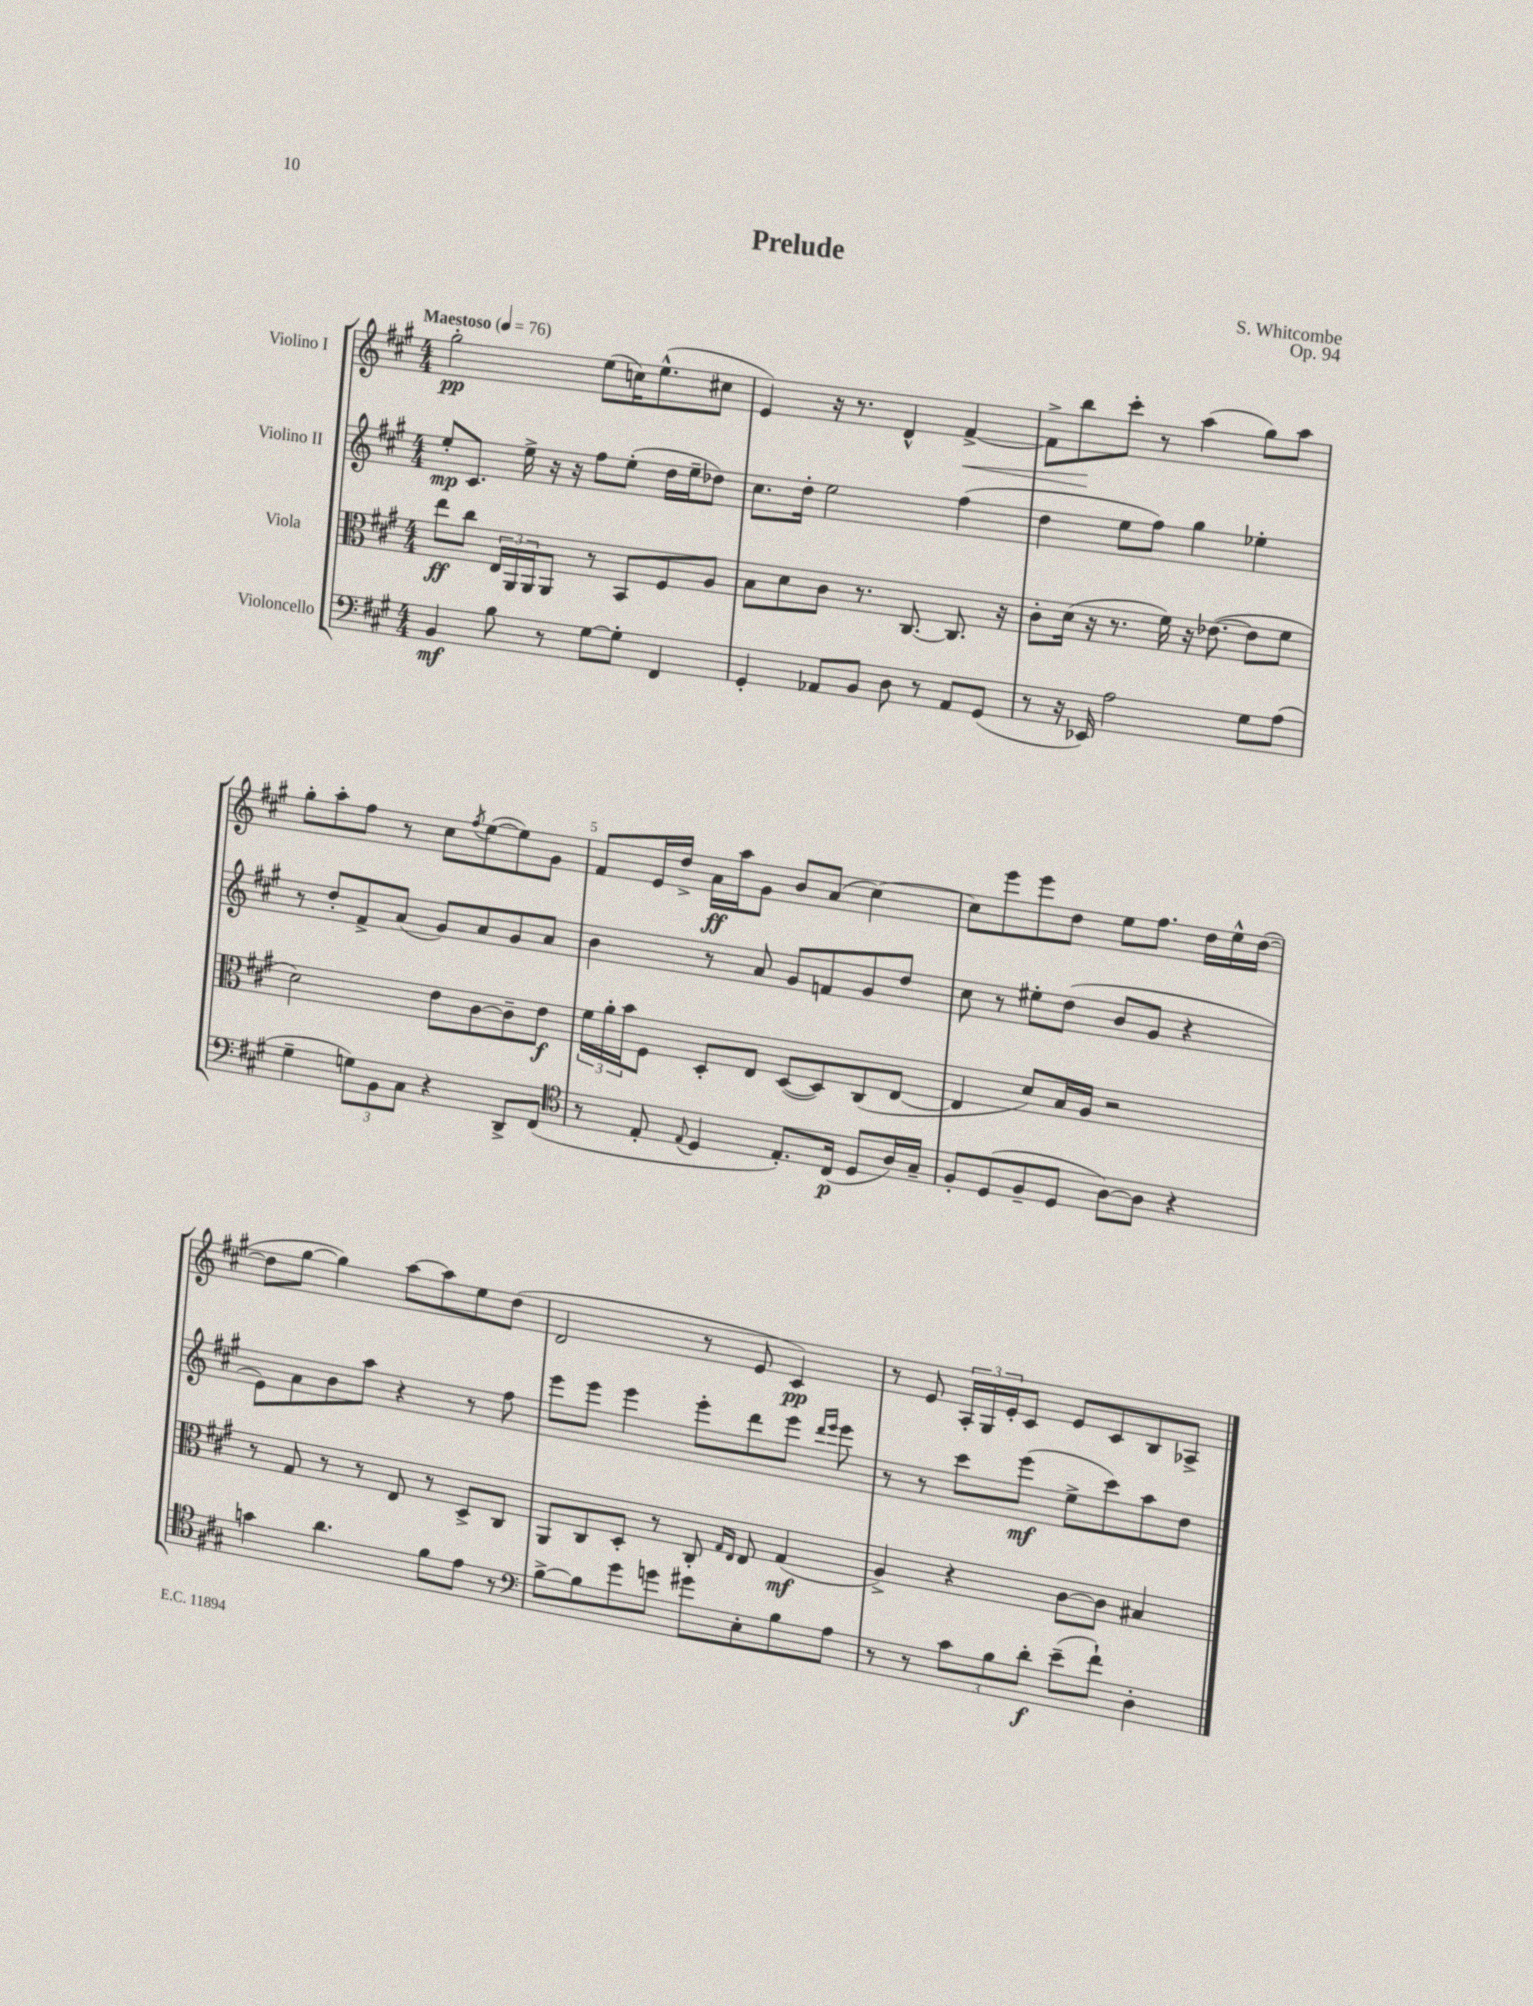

**kern	**dynam	**kern	**dynam	**kern	**dynam	**kern	**dynam
*part4	*part4	*part3	*part3	*part2	*part2	*part1	*part1
*staff4	*staff4	*staff3	*staff3	*staff2	*staff2	*staff1	*staff1
*I"Violoncello	*	*I"Viola	*	*I"Violino II	*	*I"Violino I	*
*clefF4	*	*clefC3	*	*clefG2	*	*clefG2	*
*k[f#c#g#]	*	*k[f#c#g#]	*	*k[f#c#g#]	*	*k[f#c#g#]	*
*M4/4	*	*M4/4	*	*M4/4	*	*M4/4	*
*MM76	*	*MM76	*	*MM76	*	*MM76	*
=1	=1	=1	=1	=1	=1	=1	=1
!	!	!	!	!	!	!LO:TX:a:B:t=Maestoso	!
4BB/	mf	8ee\L	ff	8ee'/L	mp	2gg#'\	pp
.	.	8cc#\J	.	8.c#/J	.	.	.
8B\	.	24E/LL	.	.	.	.	.
.	.	24AA/	.	.	.	.	.
.	.	.	.	16ee^\	.	.	.
.	.	24AA/J	.	.	.	.	.
8r	.	8AA/J	.	16r	.	.	.
.	.	.	.	16r	.	.	.
[8G#\L	.	8r	.	8ff#\L	.	(8ee\L	.
8G#'\J]	.	8BB/L	.	(8ee'\J	.	16ccn\K)	.
.	.	.	.	.	.	(8.ee^^\	.
4FF#/	.	8F#/	.	16dd\LL	.	.	.
.	.	.	.	16ee~\J	.	.	.
.	.	8A/J	.	8dd-X\J)	.	8cc#X\J	.
=2	=2	=2	=2	=2	=2	=2	=2
4GG#'/	.	8B\L	.	8.cc#\L	.	4e/)	.
.	.	8d\	.	.	.	.	.
.	.	.	.	16dd'\Jk	.	.	.
8AA-X/L	.	8c#\J	.	2ee\	.	16r	.
.	.	.	.	.	.	8.r	.
8BB/J	.	8.r	.	.	.	.	.
8D\	.	.	.	.	.	4d^^/	.
.	.	[8.C#/	.	.	.	.	.
8r	.	.	.	.	.	.	.
!	!	!	!	!	!	!	!LO:HP:b
8AA-/L	.	8.C#/]	.	(4ff#\	.	[4f#^/	<
(8GG#/J	.	.	.	.	.	.	.
.	.	16r	.	.	.	.	.
=3	=3	=3	=3	=3	=3	=3	=3
8r	.	8c#'\L	.	4dd\	.	8f#^\L]	.
16r	.	(16d\Jk	.	.	.	8bb\	.
16EE-X/)	.	16r	.	.	.	.	.
2A\	.	8.r	.	8ee\L	.	8ccc#'\J	[
.	.	.	.	8ff#\J)	.	8r	.
.	.	16f#\)	.	.	.	.	.
.	.	16r	.	4gg#\	.	(4aa\	.
.	.	([8.e-X\	.	.	.	.	.
8G#\L	.	8e-\L]	.	4ee-X'\	.	8gg#\L)	.
(8A\J	.	8f#\J	.	.	.	8aa\J	.
!!LO:LB:g=z
=4	=4	=4	=4	=4	=4	=4	=4
4G#~\	.	2d\)	.	8r	.	8gg#'\L	.
.	.	.	.	8dd'/L	.	8aa'\	.
12Gn\L)	.	.	.	8f#^/	.	8ff#\J	.
12BB\	.	.	.	.	.	.	.
.	.	.	.	(8a/J	.	8r	.
12C#\J	.	.	.	.	.	.	.
4r	.	8e\L	.	8g#/L)	.	8cc#\L	.
.	.	.	.	.	.	8qff#/	.
.	.	[8c#\	.	8a/	.	([8ee\	.
8DD^/L	.	8c#~\]	.	8g#/	.	8ee\])	.
(8FF#/J	.	8e\J	f	8a/J	.	8g#\J	.
=5	=5	=5	=5	=5	=5	=5	=5
*clefC4	*	*	*	*	*	*	*
8r	.	24f#\LL	.	4b\	.	8f#/L	.
.	.	24a'\	.	.	.	.	.
.	.	24b\J	.	.	.	.	.
8E'/	.	8F#\J	.	.	.	16e/L	.
.	.	.	.	.	.	16dd^/JJ	.
8qqE/	.	.	.	.	.	.	.
4D/	.	8D'/L	.	8r	.	16a\LL	ff
.	.	.	.	.	.	16aa\J	.
.	.	8E/J	.	8a/	.	8g#\J	.
8.E'/L)	.	([8D/L	.	8g#/L	.	8b/L	.
.	.	8D/])	.	8fn/	.	(8a/J	.
(16C#/Jk	p	.	.	.	.	.	.
8D/L	.	(8C#/	.	8g#/	.	[4cc#\)	.
16A/L)	.	[8E/J	.	8dd/J	.	.	.
16G#~/JJ	.	.	.	.	.	.	.
=6	=6	=6	=6	=6	=6	=6	=6
8F#'/L	.	4E/]	.	8cc#\	.	8cc#\L]	.
(8D/	.	.	.	8r	.	8eee\	.
8F#~/	.	8d/L)	.	8ee#X'\L	.	8eee\	.
8D/J	.	16B/L	.	(8dd\J	.	8dd\J	.
.	.	16A/JJ	.	.	.	.	.
[8A\L)	.	2r	.	8b/L	.	8ee\L	.
8A\J]	.	.	.	8g#/J	.	8.ff#\J	.
4r	.	.	.	4r	.	.	.
.	.	.	.	.	.	16dd\LL	.
.	.	.	.	.	.	16ee^^\	.
.	.	.	.	.	.	([16dd\JJ	.
!!LO:LB:g=z
=7	=7	=7	=7	=7	=7	=7	=7
4gn\	.	8r	.	8e\L)	.	8dd\L]	.
.	.	8G#/	.	8a\	.	[8gg#\J	.
4.a\	.	8r	.	8b\	.	4gg#\])	.
.	.	8r	.	8aa\J	.	.	.
.	.	8E/	.	4r	.	[8aa\L	.
8f#\L	.	8r	.	.	.	8aa\]	.
8e\J	.	8D^/L	.	8r	.	8ee\	.
8r	.	8C#/J	.	8ff#\	.	(8dd\J	.
=8	=8	=8	=8	=8	=8	=8	=8
*clefF4	*	*	*	*	*	*	*
[8B^\L	.	8AA/L	.	8eee\L	.	2d/	.
8B\]	.	8C#/	.	8eee\J	.	.	.
8g#\	.	8D'/J	.	4eee\	.	.	.
8gn\J	.	8r	.	.	.	.	.
8g#X\L	.	8C#'/	.	8eee'\L	.	8r	.
.	.	16qqG#/LL	.	.	.	.	.
.	.	16qqE/JJ	.	.	.	.	.
8E'\	.	8E/	.	8ddd\	.	8e/	.
8B\	.	(4G#/	mf	8eee\J	.	4c#/)	pp
.	.	.	.	16qqddd/LL	.	.	.
.	.	.	.	16qqeee/JJ	.	.	.
8A\J	.	.	.	8eee\	.	.	.
=9	=9	=9	=9	=9	=9	=9	=9
8r	.	4A^/)	.	8r	.	8r	.
8r	.	.	.	8r	.	8e/	.
12c#\L	.	4r	.	8ccc#\L	.	24A'/LL	.
.	.	.	.	.	.	24G#/	.
12B\	.	.	.	.	.	24e'/J	.
.	.	.	.	(8eee\J	mf	8c#/J	.
12d'\J	f	.	.	.	.	.	.
(8e~\L	.	[8c#\L	.	8ee^\L	.	8e/L	.
8f#`\J)	.	8c#\J]	.	8ccc#\)	.	8c#/	.
4D'\	.	4B#X/	.	8aa\	.	8B/	.
.	.	.	.	8dd\J	.	8A-X^/J	.
==	==	==	==	==	==	==	==
*-	*-	*-	*-	*-	*-	*-	*-
